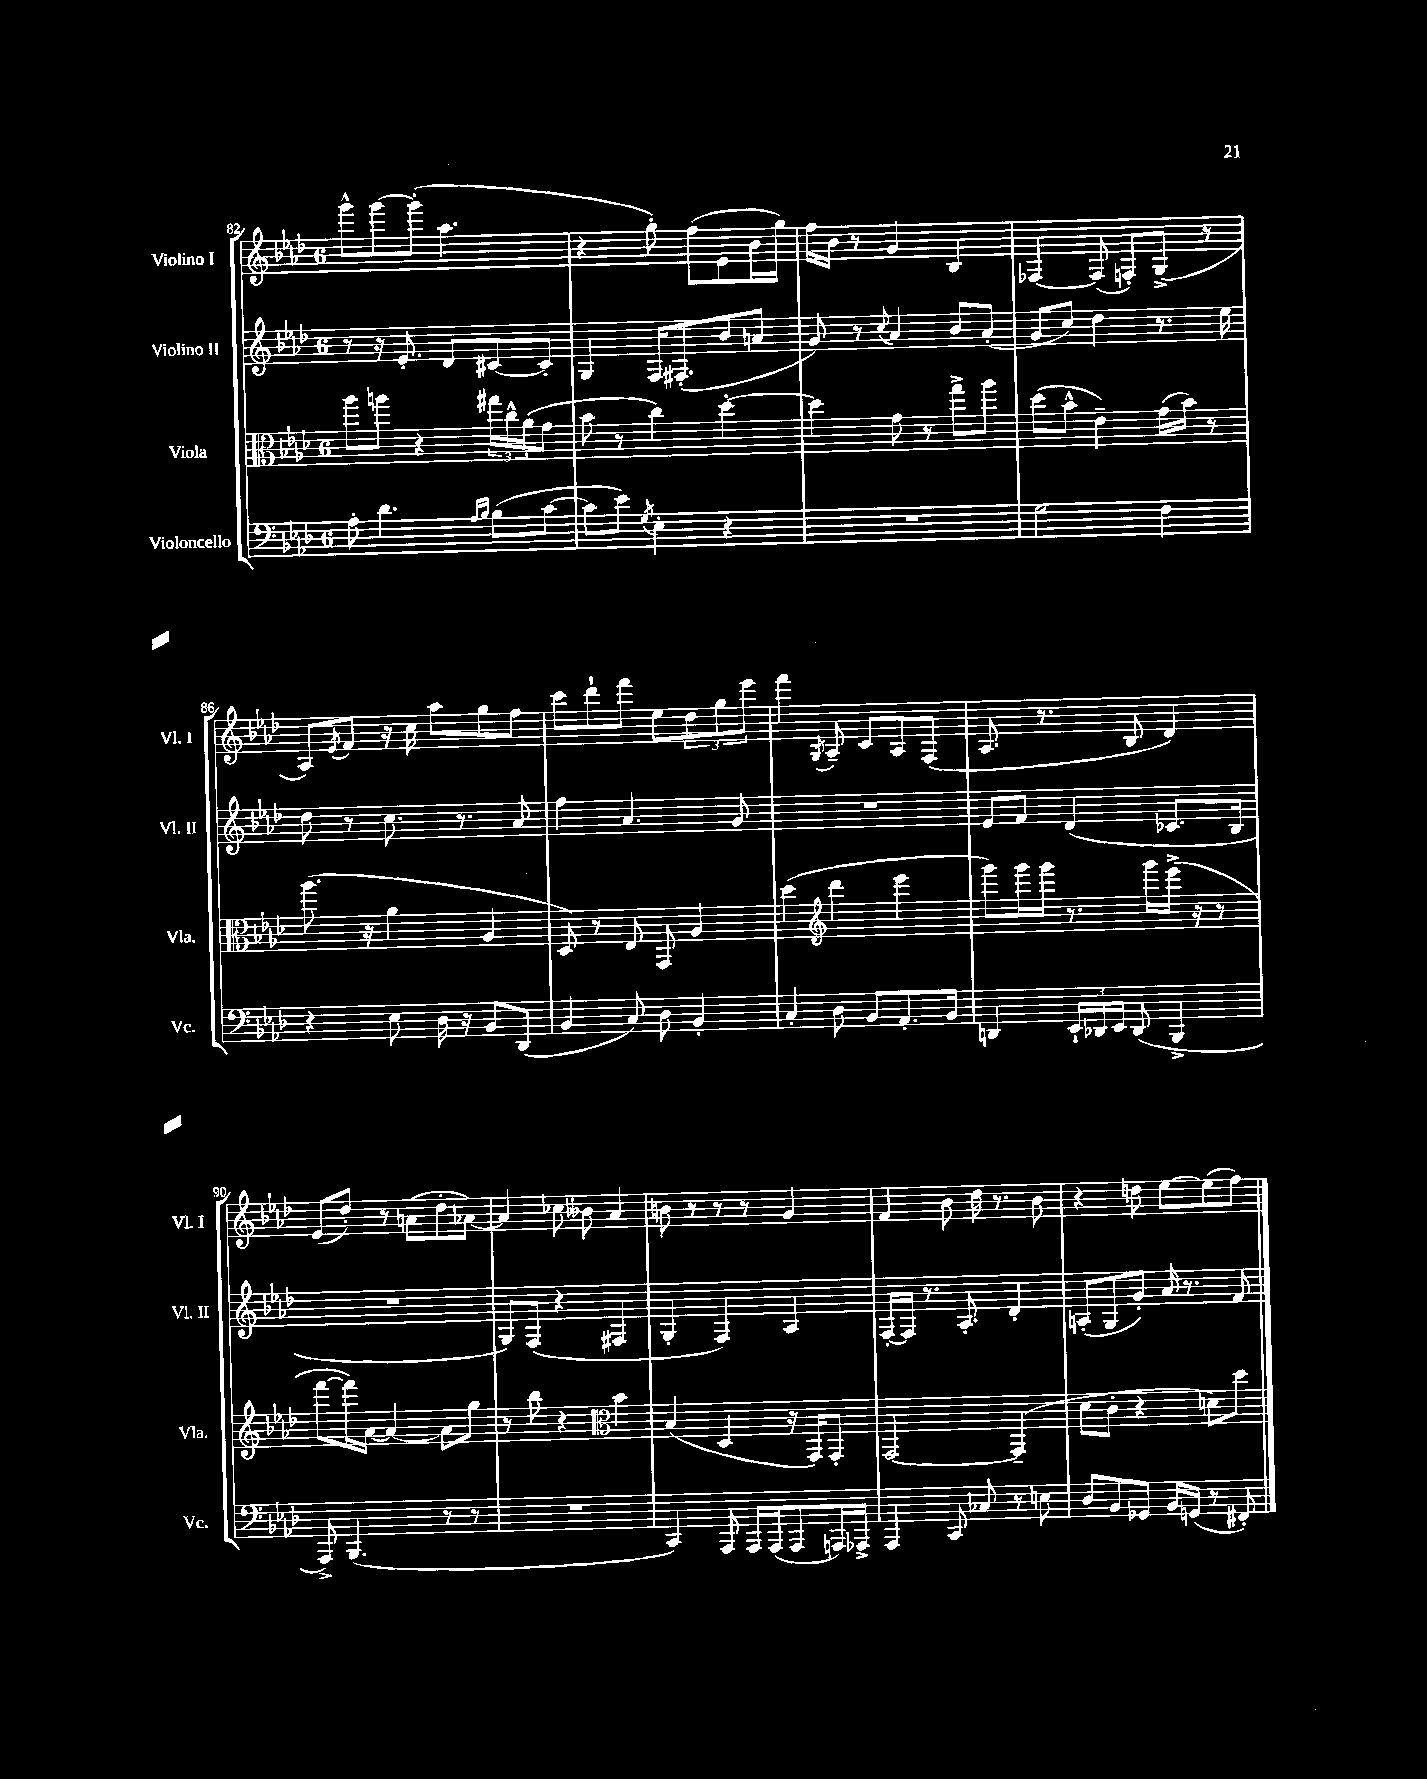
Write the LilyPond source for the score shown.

<<
\new StaffGroup <<
\new Staff = "s0" \with { instrumentName = "Violino I" shortInstrumentName = "Vl. I" } {
    \clef treble \key aes \major \once \override Staff.TimeSignature.style = #'single-digit \time 6/8
    g'''8-^ g'''8~ g'''8-.( aes''4. |
    r4 g''8-.) f''8( ees'8 bes'16 g''16) |
    f''16 bes'16 r8 g'4 bes4 |
    fes4~ fes8( f8-.) g8->( r8 |
    aes8) \acciaccatura { ees'8 } f'8 r16 c''16 aes''8 g''8 f''8 |
    c'''8 des'''8-! f'''8 ees''8 \tuplet 3/2 { des''8 g''8 ees'''8 } |
    f'''4 \acciaccatura { g8 } aes8-- c'8 aes8 f8( |
    aes8. r8. bes8 des'4) |
    ees'8( des''8-.) r8 a'8( des''8-. aes'8~) |
    aes'4 ces''8 beses'8 aes'4 |
    b'8 r8 r8 r8 g'4 |
    f'4 bes'8 des''16 r8. bes'8 |
    r4 d''8 ees''8~ ees''8( f''8) \bar "|." |
}
\new Staff = "s1" \with { instrumentName = "Violino II" shortInstrumentName = "Vl. II" } {
    \clef treble \key aes \major \once \override Staff.TimeSignature.style = #'single-digit \time 6/8
    r8 r16 ees'8.-. des'8 cis'8~ cis'8-. |
    g4 f16 fis8.-.( bes'8 a'8 |
    g'8) r8 \appoggiatura { c''8 } aes'4 bes'8 aes'8-.( |
    g'8 c''8) des''4 r8. ees''16 |
    des''8 r8 c''8. r8. aes'8 |
    f''4 aes'4. g'8 |
    R2. |
    ees'8 f'8 des'4( ces'8. bes16 |
    R2. |
    g8) f8( r4 fis4 |
    g4-. f4) aes4 |
    f16~-. f16 r8. aes8.-. des'4-. |
    a8-.( g8 g'8-.) aes'16 r8. f'8 \bar "|." |
}
\new Staff = "s2" \with { instrumentName = "Viola" shortInstrumentName = "Vla." } {
    \clef alto \key aes \major \once \override Staff.TimeSignature.style = #'single-digit \time 6/8
    aes''8 a''8 r4 \tuplet 3/2 { gis''16 c''16-^ aes'16( } g'8 |
    bes'8 r8 c''4) des''4~-. |
    des''4 g'8 r8 g''8-> aes''8 |
    des''8( bes'8-^ ees'4--) g'16( bes'16) r8 |
    aes''8.( r16 aes'4 aes4 |
    des8) r8 ees8 g,8 aes4 |
    des''4( \clef treble des'''4 ees'''4 |
    g'''8) g'''16 g'''16 r8. g'''16 ees'''16->( r16 r8 |
    f'''8~ f'''16) aes'16~ aes'4~ aes'8 g''8 |
    r8 bes''8 r4 \clef alto bes'4 |
    bes4( des4 r16 g,16) g,8-. |
    g,2~ g,4--( |
    des'8 c'8-. r4 d'8) des''8 \bar "|." |
}
\new Staff = "s3" \with { instrumentName = "Violoncello" shortInstrumentName = "Vc." } {
    \clef bass \key aes \major \once \override Staff.TimeSignature.style = #'single-digit \time 6/8
    aes8-. des'4. \grace { aes16 bes16 } bes8( c'8~ |
    c'8 ees'8) \acciaccatura { g8 } ees4-. r4 |
    R2. |
    g2 f4 |
    r4 ees8 des16 r16 bes,8 des,8( |
    bes,4 c8) des8 bes,4-. |
    c4-. des8 bes,8 aes,8.-. bes,16 |
    d,4 \tuplet 3/2 { ees,16-! des,16 ees,16 } des,8( bes,,4-> |
    aes,,8->) bes,,4.( r8 r8 |
    R2. |
    c,4) aes,,8 aes,,16 aes,,16( aes,,8 a,,16) aes,,16-> |
    aes,,4 c,8 ces8 r8 e8 |
    des8 bes,8 ges,8 bes,16 g,16( r8 fis,8-.) \bar "|." |
}
>>
>>
\layout { \context { \Score currentBarNumber = #82 } }
